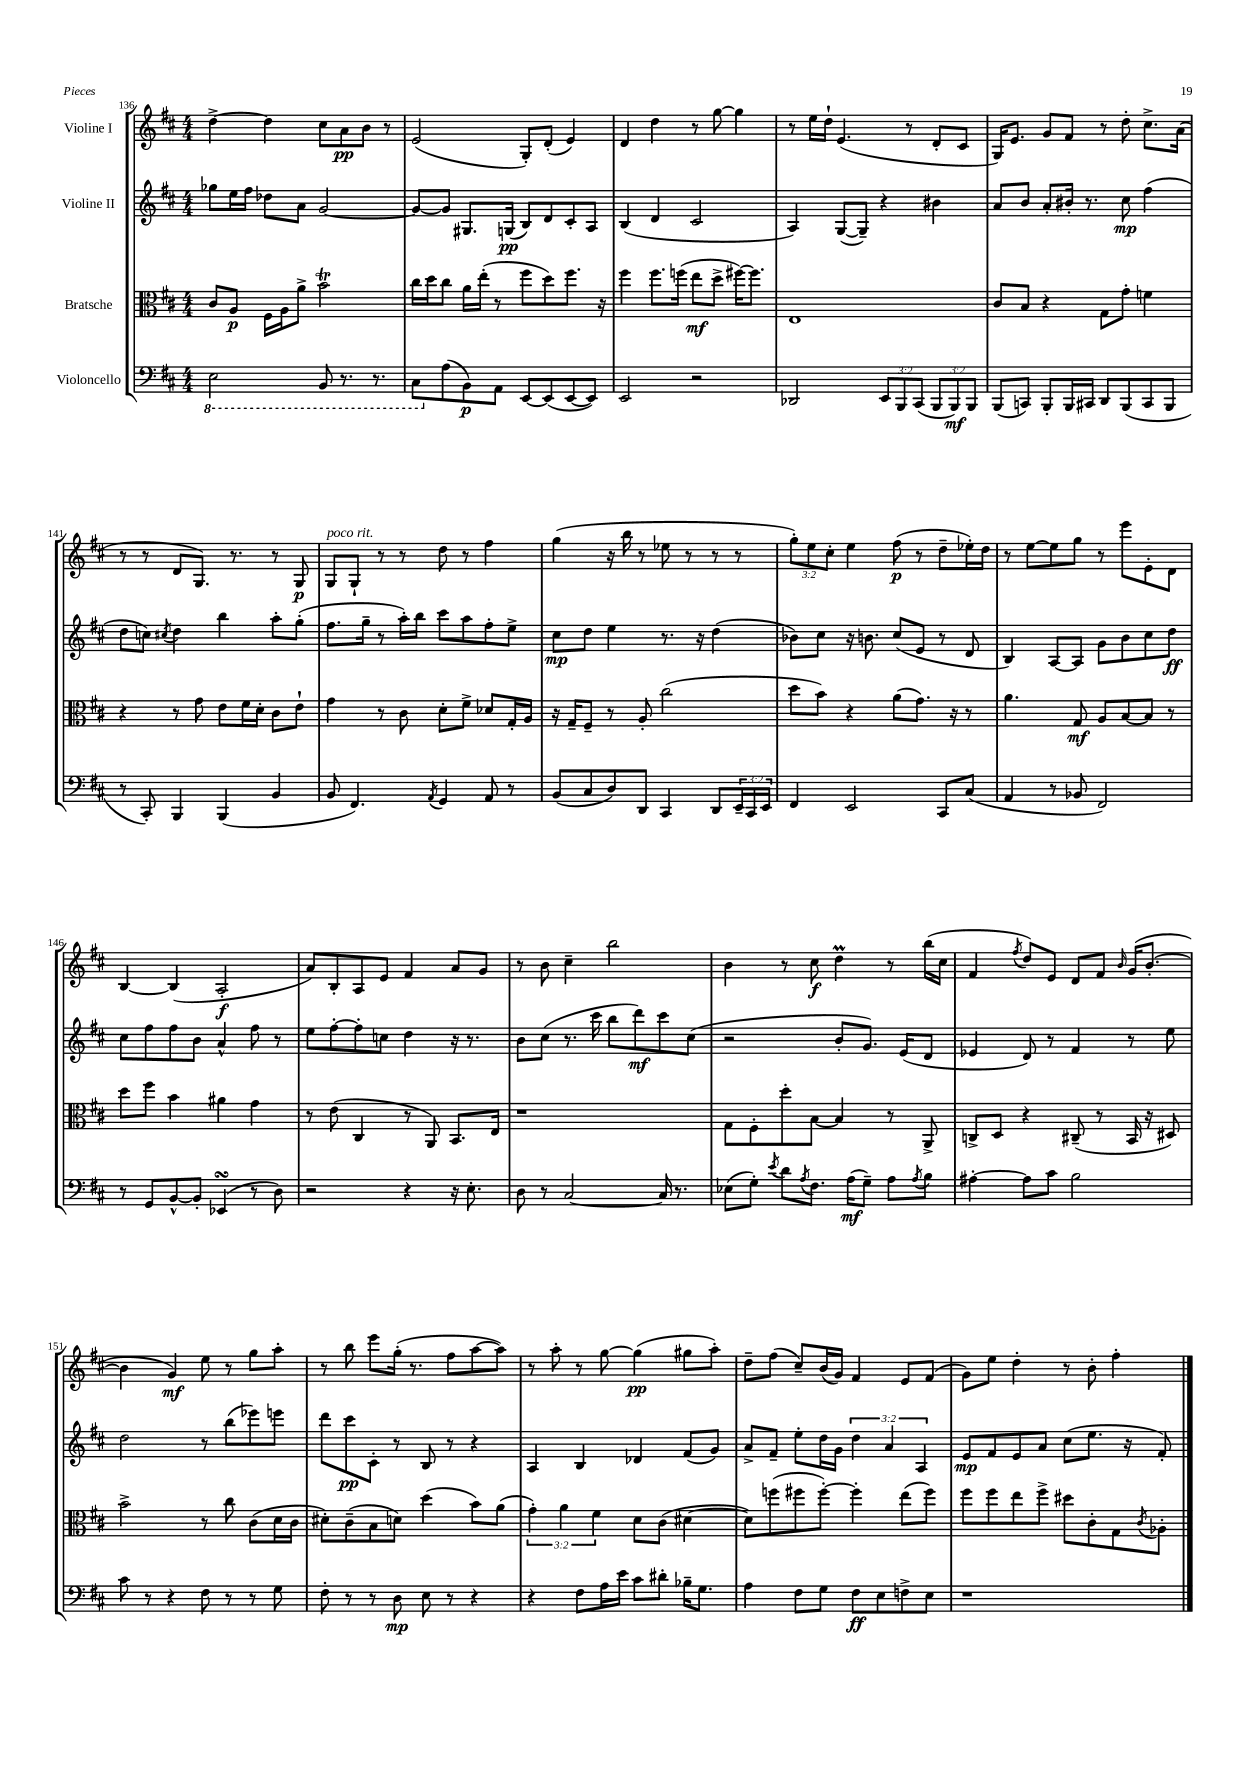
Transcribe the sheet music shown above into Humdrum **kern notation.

**kern	**kern	**kern	**kern
*staff4	*staff3	*staff2	*staff1
*clefF4	*clefC3	*clefG2	*clefG2
*k[f#c#]	*k[f#c#]	*k[f#c#]	*k[f#c#]
*M4/4	*M4/4	*M4/4	*M4/4
2EE\	8c#/L	8gg-\L	[4dd^\
.	8A/J	16ee\L	.
.	.	16ff#\JJ	.
.	16F#\LL	8dd-\L	4dd\]
.	16A\J	.	.
.	8a^\J	8a\J	.
8BBB/	2b\	[2g/	8cc#\L
8.r	.	.	8a\
.	.	.	8b\J
8.r	.	.	.
.	.	.	8r
=	=	=	=
8CC#\L	16cc#\LL	8g/_L	(2e/
.	16dd\J	.	.
(8A\	8cc#\J	8g/]J	.
8BB\)	16a\LL	8.G#/L	.
.	(16ee'\JJ	.	.
8AA\J	8r	.	.
.	.	(16G/Jk	.
[8EE/L	8ff#\L	8B/L)	8G'/L)
(8EE/]	8dd\)	8d/	(8d'/J
[8EE/	8.ff#\J	8c#'/	4e/)
8EE/]J)	.	8A/J	.
.	16r	.	.
=	=	=	=
2EE/	4ff#\	(4B/	4d/
.	8.ff#\L	4d/	4dd\
.	(16ff\Jk	.	.
2r	8ee\L	2c#/	8r
.	8dd^\J	.	[8gg\
.	[16ff#\LK)	.	4gg\]
.	8.ff#\]J	.	.
=	=	=	=
2DD-/	1E	4A/)	8r
.	.	.	16ee\LL
.	.	.	16dd`\JJ
.	.	([8G/L	(4.e/
.	.	8G~/]J)	.
12EE/L	.	4r	.
12BBB/	.	.	.
.	.	.	8r
(12CC#/J	.	.	.
12BBB/L	.	4b#\	8d'/L
12BBB/)	.	.	.
.	.	.	8c#/J
12BBB/J	.	.	.
=	=	=	=
(8BBB/L	8c#/L	8a/L	16G/LK)
.	.	.	8.e/J
8CC/J)	8B/J	8b/J	.
8BBB'/L	4r	8a'/L	8g/L
16BBB/L	.	16b#'/Jk	8f#/J
16CC#/JJ	.	8.r	.
8DD/L	8G\L	.	8r
(8BBB/	8g'\J	8cc#\	8dd'\
8CC#/	4f\	(4ff#\	8.cc#^\L
8BBB/J	.	.	.
.	.	.	(16a\Jk
=	=	=	=
8r	4r	8dd\L	8r
8CC#'/)	.	8cc\J)	8r
.	.	8qcc#/	.
4BBB/	8r	4dd\	8d/L
.	8g\	.	8.G/J)
(4BBB/	8e\L	4bb\	.
.	.	.	8.r
.	16f#\L	.	.
.	16d'\JJ	.	.
4BB/	8c#\L	8aa'\L	8r
.	8e`\J	(8gg'\J	8G/
=	=	=	=
8BB/	4g\	8.ff#\L	8G/L
4.FF#/)	.	.	8G`/J
.	.	16gg~\Jk	.
.	8r	8r	8r
.	8c#\	16aa'\LL)	8r
.	.	16bb\JJ	.
8qAA/	.	.	.
4GG/	8d'\L	8ccc#\L	8dd\
.	8f#^\J	8aa\	8r
8AA/	8d-/L	8ff#'\	4ff#\
8r	16G'/L	8ee^\J	.
.	16A/JJ	.	.
=	=	=	=
(8BB/L	16r	8cc#\L	(4gg\
.	16G~/LK	.	.
8C#/	8F#~/J	8dd\J	.
8D/)	8r	4ee\	16r
.	.	.	16bb\
8DD/J	8A'/	.	8r
4CC#/	(2cc#\	8.r	8ee-\
.	.	.	8r
.	.	16r	.
8DD/L	.	(4dd\	8r
24EE~/L	.	.	8r
24CC#/	.	.	.
24EE/JJ	.	.	.
=	=	=	=
4FF#/	8dd\L	8b-\L)	12gg'\L)
.	.	.	12ee\
.	8b\J)	8cc#\J	.
.	.	.	12cc#'\J
2EE/	4r	16r	4ee\
.	.	8.b\	.
.	(8a\L	(8cc#/L	(8ff#\
.	8.g\J)	8e/J	8r
8CC#/L	.	8r	8dd~\L
.	16r	.	.
(8C#/J	8r	8d/	16ee-'\L)
.	.	.	16dd\JJ
=	=	=	=
4AA/	4.a\	4B/)	8r
.	.	.	[8ee\L
8r	.	[8A/L	8ee\]
8BB-/	8G/	8A/]J	8gg\J
2FF#/)	8A/L	8g\L	8r
.	[8B/	8b\	8eee\L
.	8B/]J	8cc#\	8e'\
.	8r	8dd\J	8d\J
=	=	=	=
8r	8dd\L	8cc#\L	[4B/
8GG/L	8ff#\J	8ff#\	.
[8BB^^/	4b\	8ff#\	(4B/]
8BB'/]J	.	8b\J	.
(4EE-/	4a#\	4a^^/	2A'/
8r	4g\	8ff#\	.
8D\)	.	8r	.
=	=	=	=
2r	8r	8ee\L	8a/L)
.	(8e\	[8ff#'\	8B'/
.	4C#/	8ff#'\]	8A/
.	.	8cc\J	8e/J
4r	8r	4dd\	4f#/
.	8AA/)	.	.
16r	8.BB/L	16r	8a/L
8.E'\	.	8.r	.
.	.	.	8g/J
.	16E/Jk	.	.
=	=	=	=
8D\	1r	8b\L	8r
8r	.	(8cc#\J	8b\
[2C#/	.	8.r	4cc#~\
.	.	16ccc#\	.
.	.	8bb\L	2bb\
.	.	8ddd\)	.
16C#/]	.	8ccc#\	.
8.r	.	.	.
.	.	(8cc#\J	.
=	=	=	=
(8E-\L	8G\L	2r	4b\
8G'\J)	8F#'\	.	.
8qe/	.	.	.
8d\L	8dd'\	.	8r
8qA/	.	.	.
8.F#\J	[8B\J	.	8cc#\
.	4B/]	8b'/L	4dd\
(16A\LK	.	.	.
8G~\J)	.	8.g/J)	.
8A\L	8r	.	8r
.	.	(16e/LK	.
8qA/	.	.	.
8B\J	8AA^/	8d/J	(16bb\LL
.	.	.	16cc#\JJ
=	=	=	=
[4A#'\	8C^/L	4e-/	4f#/
.	8D/J	.	.
.	.	.	8qff#/
8A#\]L	4r	8d/)	8dd/L)
8c#\J	.	8r	8e/J
2B\	(8C#~/	4f#/	8d/L
.	8r	.	8f#/J
.	.	.	16qqb/
.	16BB/	8r	(16g/LK
.	16r	.	[8.b'/J
.	8D#/)	8ee\	.
=	=	=	=
8c#\	2b^\	2dd\	4b\]
8r	.	.	.
4r	.	.	4g/)
8F#\	8r	8r	8ee\
8r	8cc#\	(8bb\L	8r
8r	(8c#\L	8eee-\)	8gg\L
8G\	16d\L	8eee\J	8aa'\J
.	16c#\JJ	.	.
=	=	=	=
8F#'\	8d#'\L)	8ddd\L	8r
8r	(8c#~\	8ccc#\	8bb\
8r	8B\	8c#'\J	8eee\L
8D\	8d\J)	8r	(16gg'\Jk
.	.	.	8.r
8E\	(4dd\	8B/	.
8r	.	8r	8ff#\L
4r	8b\L)	4r	[8aa\
.	(8a\J	.	8aa\]J)
=	=	=	=
4r	6g'\)	4A/	8r
.	.	.	8aa'\
.	6a\	.	.
8F#\L	.	4B/	8r
.	6f#\	.	.
16A\L	.	.	[8gg\
16e\JJ	.	.	.
8c#\L	8d\L	4d-/	(4gg\]
8d#'\J	(8c#\J	.	.
16B-~\LK	[4d#\	(8f#/L	8gg#\L
8.G\J	.	.	.
.	.	8g/J)	8aa'\J)
=	=	=	=
4A\	8d#\]L)	8a^/L	8dd~\L
.	(8ff\	8f#~/J	(8ff#\J
8F#\L	8ff#\	8ee'\L	8cc#~/L)
8G\J	[8ff#'\J)	16dd\L	(16b/L
.	.	16g\JJ	16g/JJ)
8F#\L	4ff#'\]	6dd\	4f#/
8E\	.	.	.
.	.	6a/	.
8F^\	(8ee\L	.	8e/L
.	.	6A/	.
8E\J	8ff#\J)	.	(8f#/J
=	=	=	=
1r	8ff#\L	8e/L	8g\L)
.	8ff#\	8f#/	8ee\J
.	8ee\	8e/	4dd'\
.	8ff#^\J	8a/J	.
.	8dd#\L	(8cc#\L	8r
.	8c#'\	8.ee\J	8b'\
.	8G\	.	4ff#'\
.	.	16r	.
.	8qc#/	.	.
.	8A-'\J	8f#'/)	.
==	==	==	==
*-	*-	*-	*-
